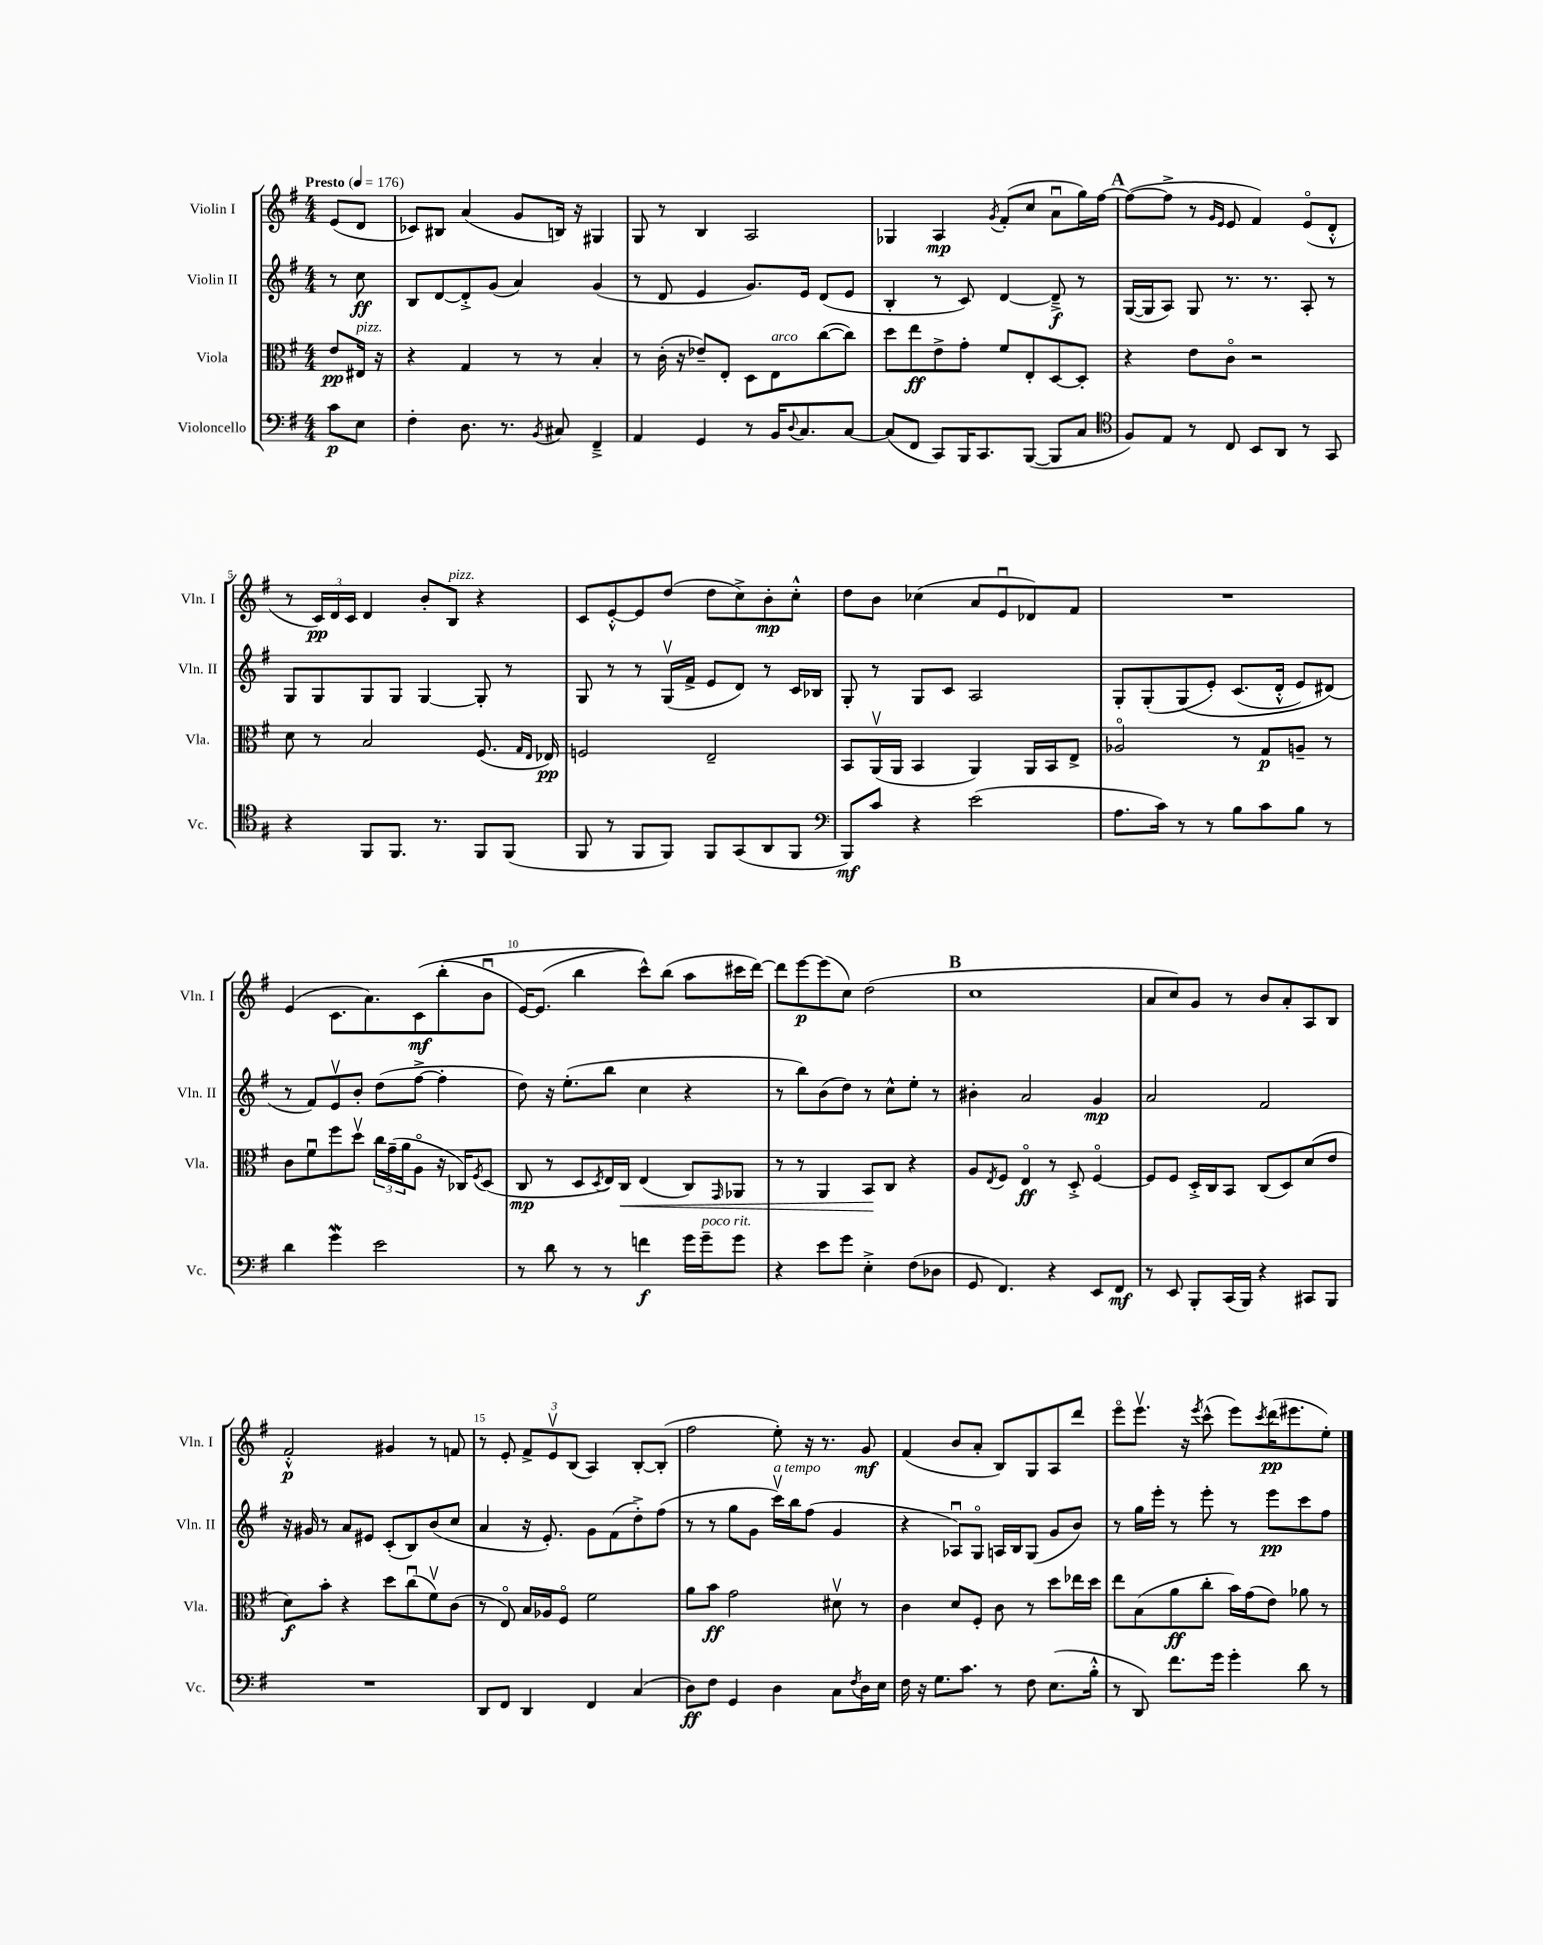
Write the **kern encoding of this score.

**kern	**dynam	**kern	**dynam	**kern	**dynam	**kern	**dynam
*part4	*part4	*part3	*part3	*part2	*part2	*part1	*part1
*staff4	*staff4	*staff3	*staff3	*staff2	*staff2	*staff1	*staff1
*I"Violoncello	*	*I"Viola	*	*I"Violin II	*	*I"Violin I	*
*I'Vc.	*	*I'Vla.	*	*I'Vln. II	*	*I'Vln. I	*
*clefF4	*	*clefC3	*	*clefG2	*	*clefG2	*
*k[f#]	*	*k[f#]	*	*k[f#]	*	*k[f#]	*
*M4/4	*	*M4/4	*	*M4/4	*	*M4/4	*
*MM176	*	*MM176	*	*MM176	*	*MM176	*
=	=	=	=	=	=	=	=
!	!	!	!	!	!	!LO:TX:a:B:t=Presto	!
8c\L	p	8e/L	pp	8r	.	(8e/L	.
!	!	!LO:TX:a:i:t=pizz.	!	!	!	!	!
8E\J	.	16E#X/Jk	.	8cc\	ff	8d/J	.
.	.	16r	.	.	.	.	.
=1	=1	=1	=1	=1	=1	=1	=1
4F#'\	.	4r	.	8B/L	.	8c-X/L)	.
.	.	.	.	[8d/	.	8B#X/J	.
8.D\	.	4G/	.	8d'^/]	.	(4a/	.
.	.	.	.	(8g/J	.	.	.
8.r	.	.	.	.	.	.	.
.	.	8r	.	4a/)	.	8g/L	.
8qBB/	.	.	.	.	.	.	.
8C#X/	.	8r	.	.	.	16Bn/Jk)	.
.	.	.	.	.	.	16r	.
4FF#~^/	.	4B'/	.	(4g/	.	4G#X/	.
=2	=2	=2	=2	=2	=2	=2	=2
4AA/	.	8r	.	8r	.	8G/	.
.	.	(16c'\	.	8d/	.	8r	.
.	.	16r	.	.	.	.	.
4GG/	.	8e-X~/L)	.	4e/	.	4B/	.
.	.	8E'/J	.	.	.	.	.
8r	.	8D\L	.	8.g/L)	.	2A/	.
!	!	!LO:TX:a:i:t=arco	!	!	!	!	!
16BB/KL	.	8E\	.	.	.	.	.
8qqD/	.	.	.	.	.	.	.
8.C/	.	.	.	16e/Jk	.	.	.
.	.	([8cc\	.	(8d/L	.	.	.
[8C/J	.	8cc\J])	.	8e/J	.	.	.
=3	=3	=3	=3	=3	=3	=3	=3
(8C/L]	.	8dd\L	.	4B'/	.	4G-X/	.
8FF#/J	.	8ee\	ff	.	.	.	.
8CC/L)	.	8e^\	.	8r	.	4A/	mp
16BBB/K	.	8g'\J	.	8c/)	.	.	.
8.CC/	.	.	.	.	.	.	.
.	.	.	.	.	.	8qg/	.
.	.	8f#/L	.	[4d/	.	(8f#'/L	.
([8BBB/J	.	8E'/	.	.	.	8cc/J	.
8BBB/L]	.	[8D/	.	8d~^/]	f	8au\L	.
8C/J	.	8D'/J]	.	8r	.	16gg\L)	.
.	.	.	.	.	.	[16ff#\JJ	.
!!LO:REH:place=s1:t=A
=4	=4	=4	=4	=4	=4	=4	=4
*clefC4	*	*	*	*	*	*	*
8F#/L)	.	4r	.	([16G/LL	.	(8ff#\L_	.
.	.	.	.	16G/J]	.	.	.
8E/J	.	.	.	8A/J)	.	8ff#^\J]	.
8r	.	8e\L	.	8G/	.	8r	.
.	.	.	.	.	.	16qqg/LL	.
.	.	.	.	.	.	16qqe/JJ	.
8C/	.	8c\J	.	8.r	.	8e/	.
8BB/L	.	2r	.	.	.	4f#/)	.
.	.	.	.	8.r	.	.	.
8AA/J	.	.	.	.	.	.	.
8r	.	.	.	8A'/	.	(8e/L	.
8GG/	.	.	.	8r	.	8d'^^/J	.
!!LO:LB:g=z
=5	=5	=5	=5	=5	=5	=5	=5
4r	.	8d\	.	8G/L	.	8r	.
.	.	8r	.	8G/	.	24c/LL)	pp
.	.	.	.	.	.	24d/	.
.	.	.	.	.	.	24c/JJ	.
8FF#/L	.	2B/	.	8G/	.	4d/	.
8.FF#/J	.	.	.	8G/J	.	.	.
.	.	.	.	[4G/	.	8b'/L	.
8.r	.	.	.	.	.	.	.
!	!	!	!	!	!	!LO:TX:a:i:t=pizz.	!
.	.	.	.	.	.	8B/J	.
8FF#/L	.	(8.F#/	.	8G'/]	.	4r	.
(8FF#/J	.	.	.	8r	.	.	.
.	.	16qqG/LL	.	.	.	.	.
.	.	16qqE/JJ	.	.	.	.	.
.	.	16E-X/)	pp	.	.	.	.
=6	=6	=6	=6	=6	=6	=6	=6
8FF#/	.	2Fn/	.	8G/	.	8c/L	.
8r	.	.	.	8r	.	[8e'^^/	.
8FF#/L	.	.	.	8r	.	8e/]	.
8FF#/J)	.	.	.	(16Gv/LL	.	(8dd/J	.
.	.	.	.	16f#^/JJ	.	.	.
8FF#/L	.	2E~/	.	8e/L	.	8dd\L	.
(8GG/	.	.	.	8d/J)	.	8cc^\)	.
8AA/	.	.	.	8r	.	8b'\	mp
8FF#/J	.	.	.	16c/LL	.	8cc'^^\J	.
.	.	.	.	16B-X/JJ	.	.	.
=7	=7	=7	=7	=7	=7	=7	=7
*clefF4	*	*	*	*	*	*	*
8BBB/L)	mf	8BB/L	.	8G'/	.	8dd\L	.
8c/J	.	(16AAv/L	.	8r	.	8b\J	.
.	.	16AA/JJ	.	.	.	.	.
4r	.	4BB/	.	8G/L	.	(4cc-X\	.
.	.	.	.	8c/J	.	.	.
(2e\	.	4AA/)	.	2A/	.	8a/L	.
.	.	.	.	.	.	8eu/	.
.	.	16AA/LL	.	.	.	8d-X/)	.
.	.	16BB/J	.	.	.	.	.
.	.	8E^/J	.	.	.	8f#/J	.
=8	=8	=8	=8	=8	=8	=8	=8
8.A\L	.	2A-X/	.	8G'/L	.	1r	.
.	.	.	.	(8G'/	.	.	.
16c\Jk)	.	.	.	.	.	.	.
8r	.	.	.	(8G/	.	.	.
8r	.	.	.	8e'/J)	.	.	.
8B\L	.	8r	.	(8.c/L	.	.	.
8c\	.	8G/L	p	.	.	.	.
.	.	.	.	16d'^^/Jk	.	.	.
8B\J	.	8An~/J	.	8e/L)	.	.	.
8r	.	8r	.	(8d#X/J)	.	.	.
!!LO:LB:g=z
=9	=9	=9	=9	=9	=9	=9	=9
4d\	.	8c\L	.	8r	.	(4e/	.
.	.	8f#u\	.	8f#/L)	.	.	.
4gw\	.	8ff#\	.	8ev/	.	8.c\L	.
.	.	8ddv\J	.	8b'/J	.	.	.
.	.	.	.	.	.	8.a\)	.
2e\	.	24cc\LL	.	(8dd\L	.	.	.
.	.	(24g~\	.	.	.	.	.
.	.	24a\J	.	.	.	.	.
.	.	8A\J	.	[8ff#^\J	.	(8c\	mf
.	.	16r	.	4ff#'\]	.	(8bb'\	.
.	.	16C-X/KL)	.	.	.	.	.
.	.	8qF#/	.	.	.	.	.
.	.	(8D/J	.	.	.	8bu\J	.
=10	=10	=10	=10	=10	=10	=10	=10
8r	.	8C/	mp	8dd\)	.	[16e/KL)	.
.	.	.	.	.	.	(8.e/J]	.
8d\	.	8r	.	16r	.	.	.
.	.	.	.	(8.ee'\L	.	.	.
8r	.	8D/L	.	.	.	4bb\	.
.	.	8qD/	.	.	.	.	.
8r	.	16E/L)	.	8bb\J	.	.	.
!	!	!	!LO:HP:b	!	!	!	!
.	.	16C/JJ	<	.	.	.	.
4fn\	f	(4E/	.	4cc\	.	8ccc^^\L))	.
.	.	.	.	.	.	(8bb\J	.
16g\LL	.	8C/L)	.	4r	.	8aa\L	.
!LO:TX:a:i:t=poco rit.	!	!	!	!	!	!	!
16g~\J	.	.	.	.	.	.	.
.	.	16qqGG/	.	.	.	.	.
8g\J	.	8AA-X/J	.	.	.	16ccc#X\L	.
.	.	.	.	.	.	[16ddd\JJ)	.
=11	=11	=11	=11	=11	=11	=11	=11
4r	.	8r	.	8r	.	8ddd\L]	.
.	.	8r	.	8bb\L)	.	[8eee\	p
8e\L	.	4AA/	.	(8b\	.	(8eee\]	.
8g\J	.	.	.	8dd\J)	.	8cc\J)	.
4E'^\	.	8BB/L	.	8r	.	(2dd\	.
.	.	8C/J	[	8cc^^\L	.	.	.
(8F#\L	.	4r	.	8ee'\J	.	.	.
8D-X\J	.	.	.	8r	.	.	.
!!LO:REH:place=s1:t=B
=12	=12	=12	=12	=12	=12	=12	=12
8GG/	.	8A/L	.	4b#X'\	.	1cc	.
.	.	8qE/	.	.	.	.	.
4.FF#/)	.	8F#/J	.	.	.	.	.
.	.	4E/	ff	2a/	.	.	.
4r	.	8r	.	.	.	.	.
.	.	8D'^/	.	.	.	.	.
8EE/L	.	[4F#/	.	4g/	mp	.	.
8FF#/J	mf	.	.	.	.	.	.
=13	=13	=13	=13	=13	=13	=13	=13
8r	.	8F#/L]	.	2a/	.	8a/L	.
8EE/	.	8F#/J	.	.	.	8cc/)	.
8BBB'/L	.	16D'^/LL	.	.	.	8g/J	.
.	.	16C/J	.	.	.	.	.
(16CC/L	.	8BB/J	.	.	.	8r	.
16BBB/JJ)	.	.	.	.	.	.	.
4r	.	(8C/L	.	2f#/	.	8b/L	.
.	.	8D/)	.	.	.	8a'/	.
8CC#X/L	.	(8d/	.	.	.	8A/	.
8BBB/J	.	8e/J	.	.	.	8B/J	.
!!LO:LB:g=z
=14	=14	=14	=14	=14	=14	=14	=14
1r	.	8d\L)	f	16r	.	2f#'^^/	p
.	.	.	.	16g#X/	.	.	.
.	.	8b'\J	.	8r	.	.	.
.	.	4r	.	8a/L	.	.	.
.	.	.	.	8e#X/J	.	.	.
.	.	8dd\L	.	(8c'/L	.	4g#X/	.
.	.	(8ccu\	.	8B/)	.	.	.
.	.	8f#v\)	.	(8b/	.	8r	.
.	.	(8c\J	.	8cc/J	.	8fn/	.
=15	=15	=15	=15	=15	=15	=15	=15
8DD/L	.	8r	.	4a/	.	8r	.
8FF#/J	.	8E/)	.	.	.	8e'/	.
4DD/	.	16B/LL	.	16r	.	12f#^/L	.
.	.	16A-X/J	.	8.e'/)	.	.	.
.	.	.	.	.	.	12ev/	.
.	.	8F#/J	.	.	.	.	.
.	.	.	.	.	.	(12B/J	.
4FF#/	.	2f#\	.	8g\L	.	4A/)	.
.	.	.	.	(8f#\	.	.	.
(4C/	.	.	.	8dd'^\)	.	[8B'/L	.
.	.	.	.	(8ff#\J	.	(8B'/J]	.
=16	=16	=16	=16	=16	=16	=16	=16
8D\L)	ff	8a\L	.	8r	.	2ff#\	.
8F#\J	.	8b\J	ff	8r	.	.	.
4GG/	.	2g\	.	8gg\L	.	.	.
.	.	.	.	8g\J	.	.	.
!	!	!	!	!LO:TX:a:i:t=a tempo	!	!	!
4D\	.	.	.	16cccv\LL)	.	8ee'\)	.
.	.	.	.	16bb\J	.	.	.
.	.	.	.	(8ff#\J	.	16r	.
.	.	.	.	.	.	8.r	.
8C\L	.	8d#Xv\	.	4g/	.	.	.
8qF#/	.	.	.	.	.	.	.
16D\L	.	8r	.	.	.	8g/	mf
16E\JJ	.	.	.	.	.	.	.
=17	=17	=17	=17	=17	=17	=17	=17
16F#\	.	4c\	.	4r	.	(4f#/	.
16r	.	.	.	.	.	.	.
8.G\L	.	.	.	.	.	.	.
.	.	8d/L	.	8A-Xu/L)	.	8b/L	.
8.c\J	.	.	.	.	.	.	.
.	.	8F#'/J	.	8G/J	.	8a'/J	.
8r	.	8c\	.	16An/LL	.	8B/L)	.
.	.	.	.	16B/J	.	.	.
8F#\	.	8r	.	(8G/J	.	8G/	.
(8.E\L	.	8dd\L	.	8g/L	.	8A/	.
.	.	16ee-X\L	.	8b/J)	.	8ddd/J	.
16B'^^\Jk	.	16dd\JJ	.	.	.	.	.
=18	=18	=18	=18	=18	=18	=18	=18
8r	.	8ee\L	.	8r	.	8eee\L	.
8DD/)	.	(8B\	.	16gg\LL	.	8.eeev\J	.
.	.	.	.	16eee'\JJ	.	.	.
8.f#\L	.	8a\	ff	8r	.	.	.
.	.	.	.	.	.	16r	.
.	.	.	.	.	.	8qeee/	.
.	.	8cc'\J	.	8eee'\	.	(8ccc^^\	.
16g\Jk	.	.	.	.	.	.	.
4g'\	.	16b\LL)	.	8r	.	8eee\L)	.
.	.	(16g\J	.	.	.	.	.
.	.	.	.	.	.	8qccc/	.
.	.	8e\J)	.	8eee\L	pp	(16ddd\K	pp
.	.	.	.	.	.	8.eee#X\	.
8d\	.	8a-X\	.	8ccc\	.	.	.
8r	.	8r	.	8ff#\J	.	8ee'\J)	.
==	==	==	==	==	==	==	==
*-	*-	*-	*-	*-	*-	*-	*-
